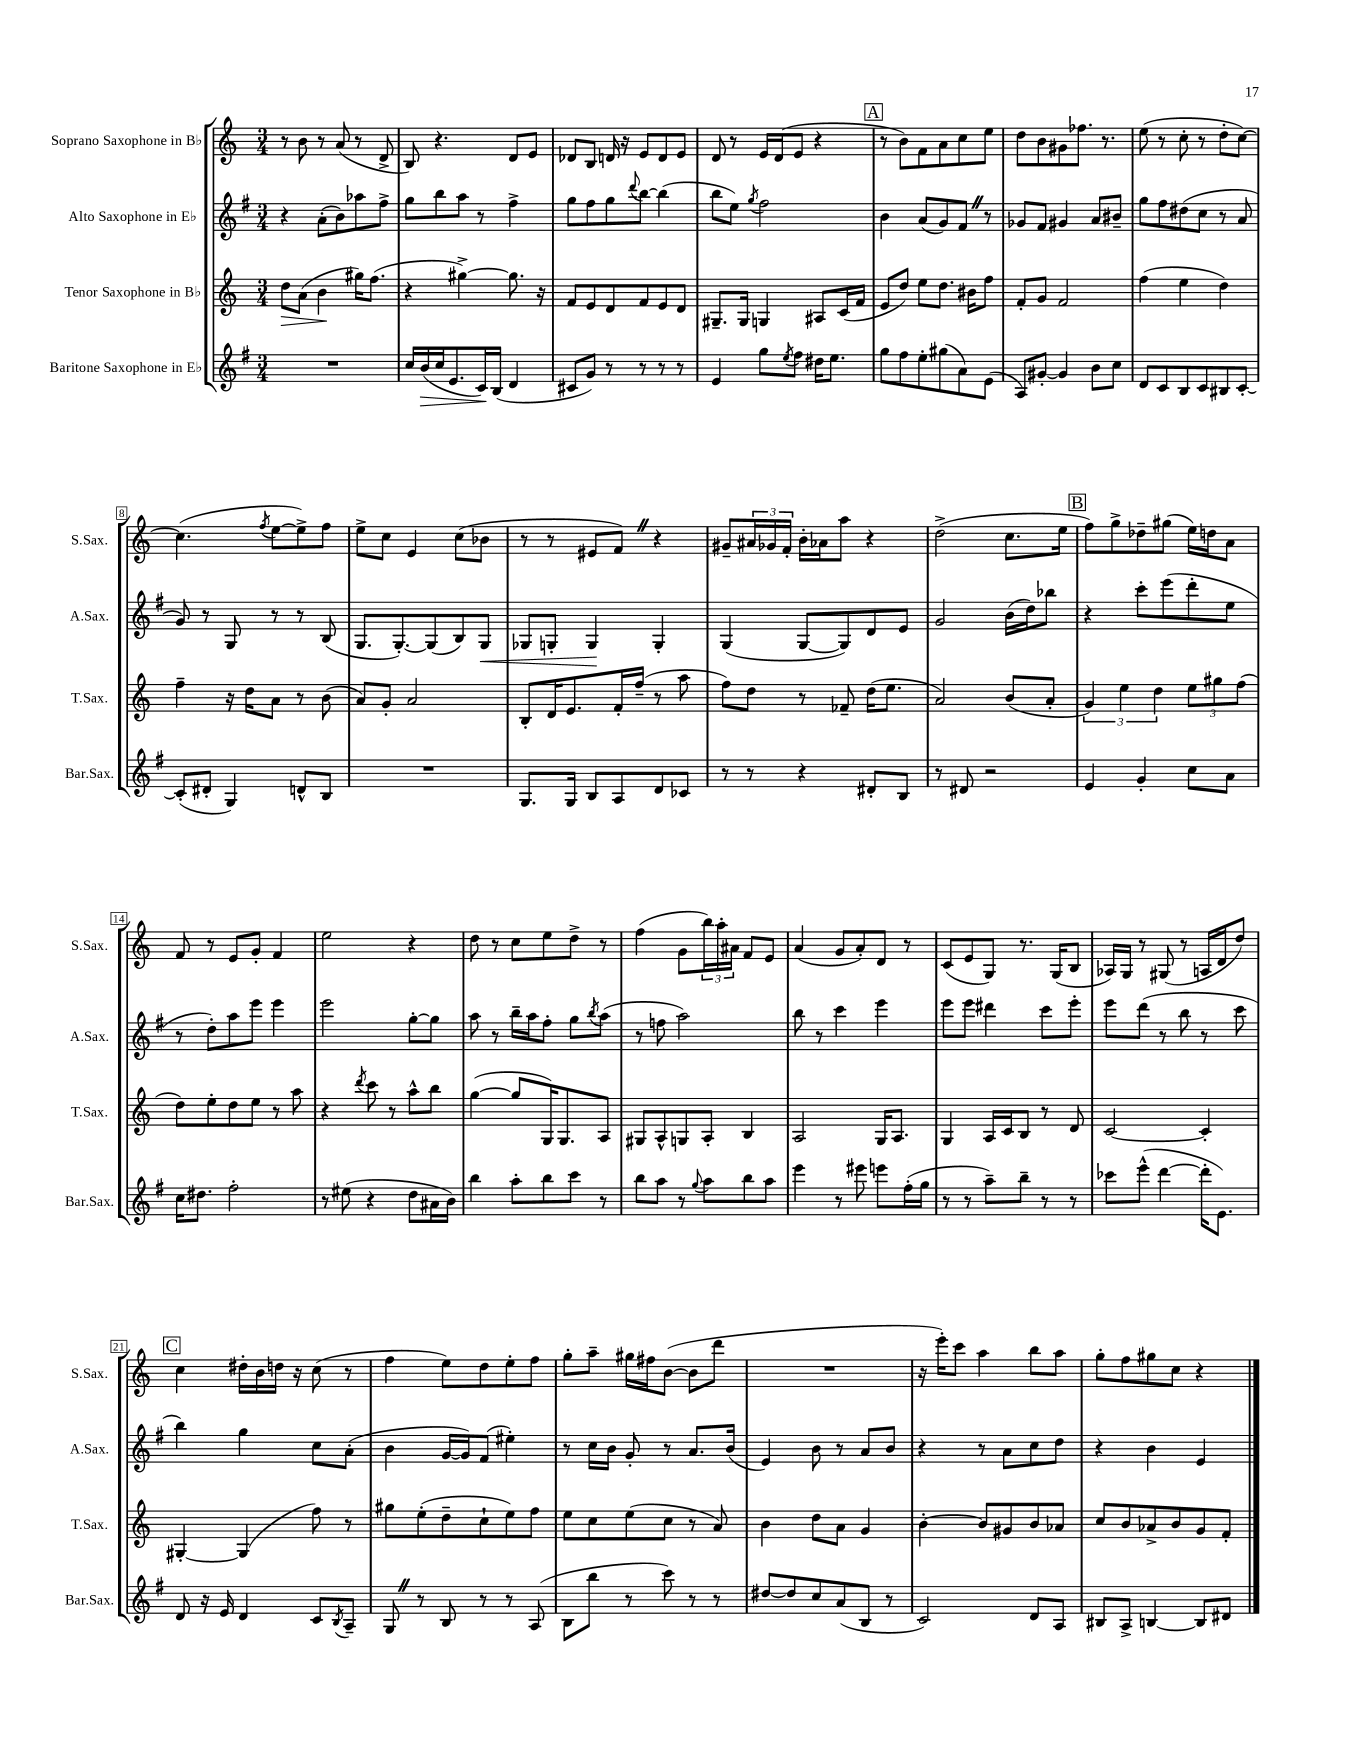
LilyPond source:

<<
\new StaffGroup <<
\new Staff = "s0" \with { instrumentName = "Soprano Saxophone in Bb" shortInstrumentName = "S.Sax." } {
    \clef treble \key c \major \numericTimeSignature \time 3/4
    r8 b'8 r8 a'8( r8 d'8-> |
    b8) r4. d'8 e'8 |
    des'8 b8 d'16 r16 e'8 d'8 e'8 |
    d'8 r8 e'16 d'16( e'8 r4 |
    \mark \markup { \box "A" } r8 b'8) f'8 a'8 c''8 e''8 |
    d''8 b'8 gis'8 fes''8. r8. |
    e''8( r8 c''8-. r8 d''8-. c''8~) |
    c''4.( \acciaccatura { f''8 } e''8~ e''8->) f''8 |
    e''8-> c''8 e'4 c''8( bes'8 |
    r8 r8 eis'8 f'8) \once \override BreathingSign.text = \markup { \musicglyph "scripts.caesura.straight" } \breathe r4 |
    gis'8-- \tuplet 3/2 { ais'16 ges'16 f'16-. } b'16-. aes'16 a''8 r4 |
    d''2->( c''8. e''16 |
    \mark \markup { \box "B" } f''8) g''8-> des''8-- gis''8( e''16) d''16 a'8 |
    f'8 r8 e'8 g'8-. f'4 |
    e''2 r4 |
    d''8 r8 c''8 e''8 d''8-> r8 |
    f''4( g'8 \tuplet 3/2 { b''16) a''16-. ais'16 } f'8 e'8 |
    a'4( g'8 a'8-.) d'8 r8 |
    c'8( e'8 g8) r8. g16( b8 |
    aes16) g16 r8 gis8( r8 a16 d'16 d''8) |
    \mark \markup { \box "C" } c''4 dis''16-. b'16 d''16 r16 c''8( r8 |
    f''4 e''8) d''8 e''8-. f''8 |
    g''8-. a''8-- gis''16 fis''16 b'8~( b'8 d'''8 |
    R2. |
    r16 e'''16-.) c'''8 a''4 b''8 a''8 |
    g''8-. f''8 gis''8 c''8 r4 \bar "|." |
}
\new Staff = "s1" \with { instrumentName = "Alto Saxophone in Eb" shortInstrumentName = "A.Sax." } {
    \clef treble \key g \major \numericTimeSignature \time 3/4
    r4 a'8-.( b'8) aes''8 fis''8-> |
    g''8 b''8 a''8 r8 fis''4-> |
    g''8 fis''8 g''8 \appoggiatura { d'''8 } b''8~ b''4( |
    b''8 e''8) \acciaccatura { g''8 } fis''2 |
    \mark \markup { \box "A" } b'4 a'8( g'8) fis'8 \once \override BreathingSign.text = \markup { \musicglyph "scripts.caesura.straight" } \breathe r8 |
    ges'8 fis'8 gis'4 a'8 bis'8-- |
    g''8 fis''8 dis''8( c''8 r8 a'8 |
    g'8) r8 g8 r8 r8 b8( |
    g8. g8.~-.) g8( b8) g8\< |
    ges8 g8-. g4\! g4-. |
    g4( g8~ g8) d'8 e'8 |
    g'2 b'16( d''16) bes''8 |
    \mark \markup { \box "B" } r4 c'''8-. e'''8( d'''8-. e''8 |
    r8 d''8-.) a''8 e'''8 e'''4 |
    e'''2 g''8~-. g''8 |
    a''8 r8 b''16-- a''16 fis''8-. g''8 \acciaccatura { b''8 } a''8( |
    r8 f''8 a''2) |
    b''8 r8 c'''4 e'''4 |
    e'''8 e'''8 dis'''4 c'''8 e'''8-. |
    e'''8 d'''8( r8 b''8 r8 c'''8 |
    \mark \markup { \box "C" } b''4) g''4 c''8 a'8-.( |
    b'4 g'16~ g'16) fis'8( eis''4-.) |
    r8 c''16 b'16 g'8-. r8 a'8. b'16( |
    e'4) b'8 r8 a'8 b'8 |
    r4 r8 a'8 c''8 d''8 |
    r4 b'4 e'4 \bar "|." |
}
\new Staff = "s2" \with { instrumentName = "Tenor Saxophone in Bb" shortInstrumentName = "T.Sax." } {
    \clef treble \key c \major \numericTimeSignature \time 3/4
    d''8\> a'8( b'4\! gis''16) f''8.( |
    r4 gis''4~->) gis''8. r16 |
    f'8 e'8 d'8 f'8 e'8 d'8 |
    gis8.-- gis16 g4 ais8 c'16( f'16 |
    \mark \markup { \box "A" } e'8 d''8) e''8 d''8. bis'16 f''8 |
    f'8-. g'8 f'2 |
    f''4( e''4 d''4) |
    f''4-- r16 d''16 a'8 r8 b'8( |
    a'8) g'8-. a'2 |
    b8-. d'16 e'8. f'16-. f''16--( r8 a''8 |
    f''8) d''8 r8 fes'8-- d''16( e''8. |
    a'2) b'8( a'8-. |
    \mark \markup { \box "B" } \tuplet 3/2 { g'4) e''4 d''4 } \tuplet 3/2 { e''8 gis''8 f''8( } |
    d''8) e''8-. d''8 e''8 r8 a''8 |
    r4 \acciaccatura { d'''8 } c'''8 r8 a''8-^ b''8 |
    g''4~( g''8 g16) g8. a8 |
    gis8 a8-^ g8 a8-. b4 |
    a2 g16 a8. |
    g4 a16 c'16 b8 r8 d'8 |
    c'2~ c'4-. |
    \mark \markup { \box "C" } gis4~-. gis4( f''8) r8 |
    gis''8 e''8-.( d''8-- c''8-! e''8) f''8 |
    e''8 c''8 e''8( c''8 r8 a'8) |
    b'4 d''8 a'8 g'4 |
    b'4~-. b'8 gis'8 b'8 aes'8 |
    c''8 b'8 aes'8-> b'8 g'8 f'8-. \bar "|." |
}
\new Staff = "s3" \with { instrumentName = "Baritone Saxophone in Eb" shortInstrumentName = "Bar.Sax." } {
    \clef treble \key g \major \numericTimeSignature \time 3/4
    R2. |
    c''16 b'16\>( c''16 e'8. c'16\!) b16( d'4 |
    cis'8 g'8) r8 r8 r8 r8 |
    e'4 g''8 \acciaccatura { e''8 } fis''8 dis''16 e''8. |
    \mark \markup { \box "A" } g''8 fis''8 e''8-. gis''8( a'8) e'8( |
    a8) gis'8~-. gis'4 b'8 c''8 |
    d'8 c'8 b8 c'8 bis8 c'8~-. |
    c'8-.( dis'8-. g4) d'8-^ b8 |
    R2. |
    g8. g16 b8 a8 d'8 ces'8 |
    r8 r8 r4 dis'8-. b8 |
    r8 dis'8 r2 |
    \mark \markup { \box "B" } e'4 g'4-. c''8 a'8 |
    c''16 dis''8. fis''2-. |
    r8 eis''8( r4 d''8 ais'16 b'16) |
    b''4 a''8-. b''8 c'''8 r8 |
    b''8 a''8 r8 \appoggiatura { g''8 } a''8 b''8 a''8 |
    e'''4 r8 eis'''8 e'''8 fis''16-.( g''16 |
    r8 r8 a''8--) b''8-- r8 r8 |
    ces'''8 e'''8-^( d'''4~ d'''16-. e'8.) |
    \mark \markup { \box "C" } d'8 r16 e'16 d'4 c'8 \acciaccatura { b8 } a8-- |
    g8 \once \override BreathingSign.text = \markup { \musicglyph "scripts.caesura.straight" } \breathe r8 b8 r8 r8 a8( |
    b8 b''8 r8 c'''8) r8 r8 |
    dis''8~ dis''8 c''8 a'8( b8 r8 |
    c'2) d'8 a8 |
    bis8 a8-> b4~ b8 dis'8 \bar "|." |
}
>>
>>
\layout { \context { \Score \override BarNumber.stencil = #(make-stencil-boxer 0.1 0.3 ly:text-interface::print) } }
